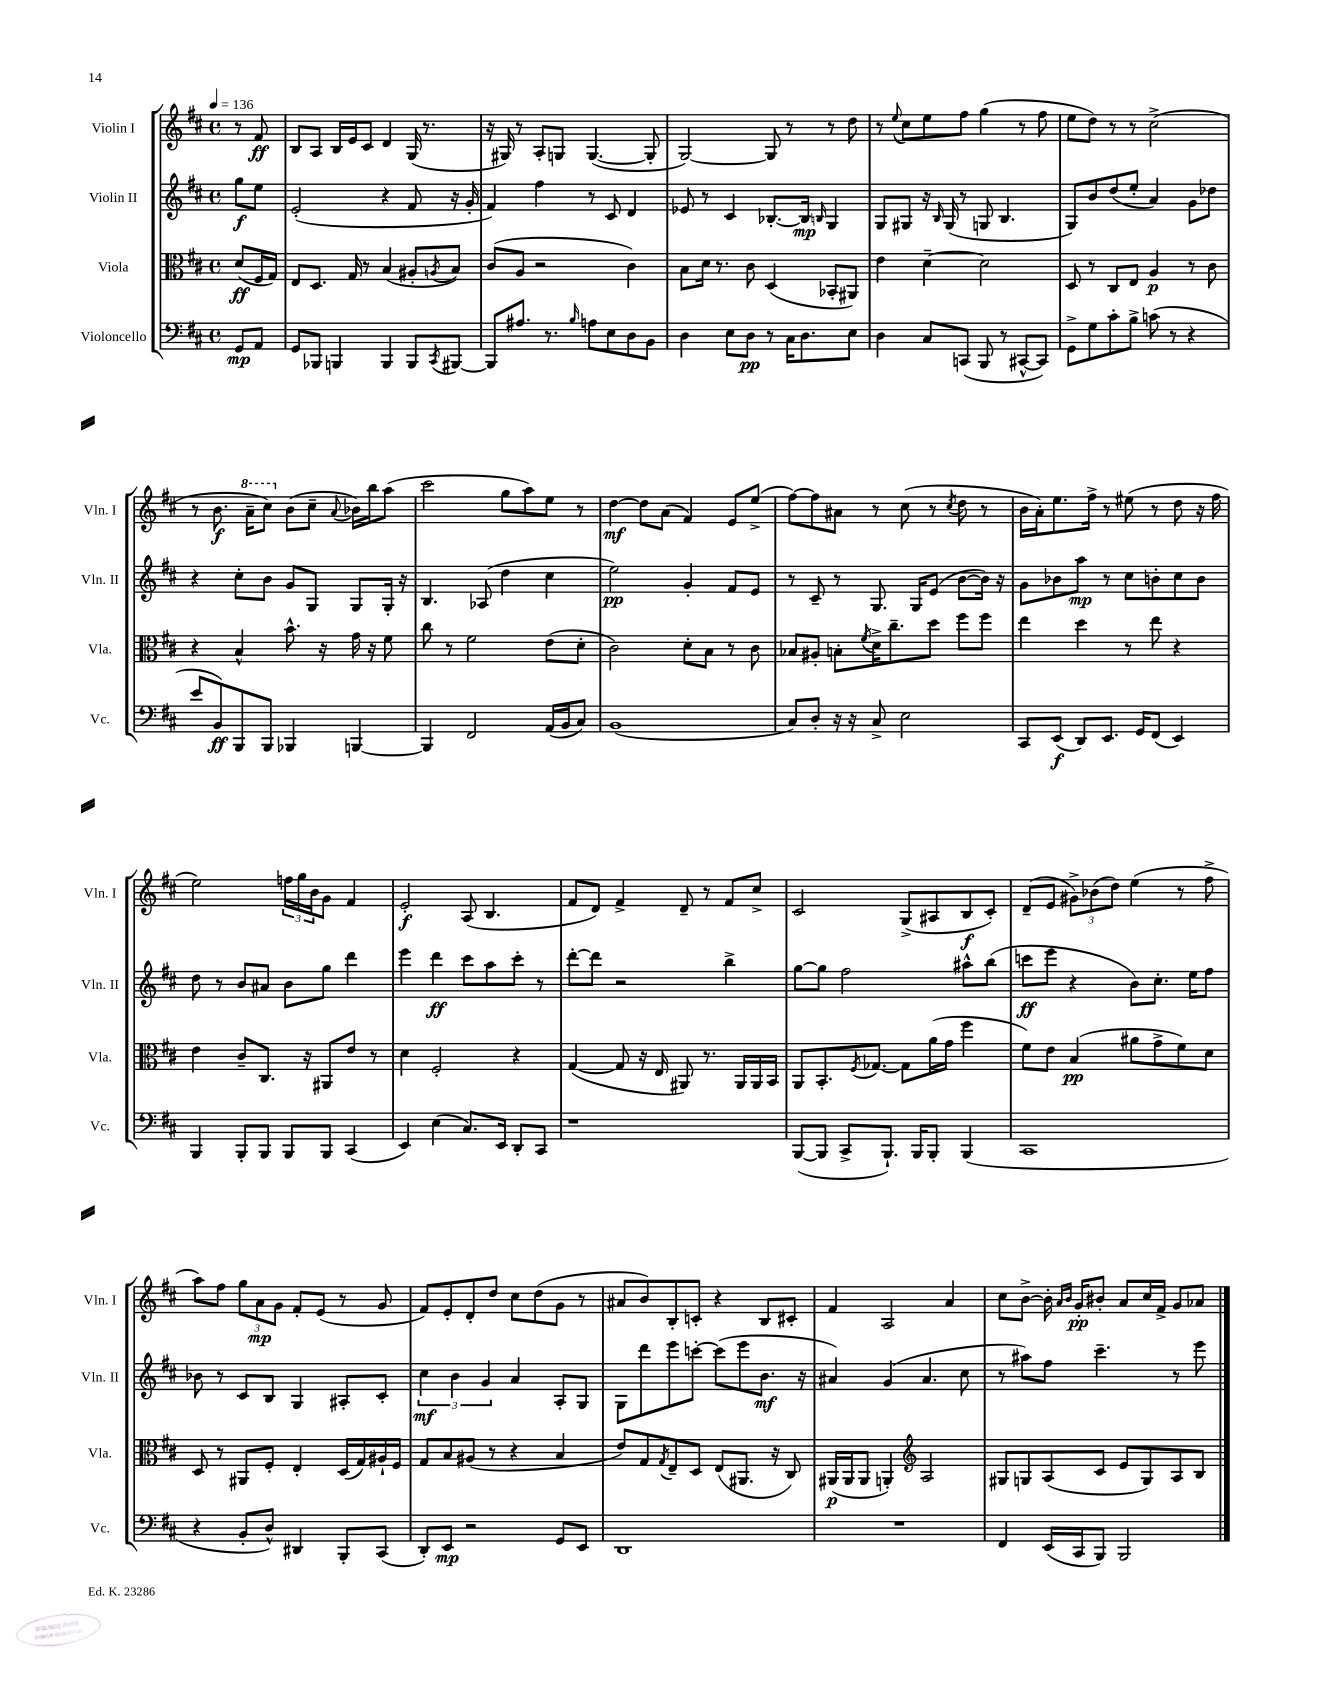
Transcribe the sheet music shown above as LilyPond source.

<<
\new StaffGroup <<
\new Staff = "s0" \with { instrumentName = "Violin I" shortInstrumentName = "Vln. I" } {
    \clef treble \key d \major \defaultTimeSignature \time 4/4 \partial 4 \tempo 4 = 136
    r8 fis'8\ff |
    b8 a8 b16 e'16 cis'8 d'4 g16( r8. |
    r16 gis16) r8 a8-. g8 g4.~( g8-. |
    g2~) g8 r8 r8 d''8 |
    r8 \appoggiatura { e''8 } cis''8 e''8 fis''8 g''4( r8 fis''8 |
    e''8 d''8) r8 r8 cis''2->( |
    r8 b'8.\f \ottava #1 a''16-- cis'''8) \ottava #0 b'8( cis''8-- \appoggiatura { a'8 } bes'16) b''16 a''8( |
    cis'''2 g''8 a''8) e''8 r8 |
    d''4~\mf d''8 a'8( fis'4) e'8 e''8->( |
    fis''8~) fis''8 ais'8 r8 cis''8( r8 \acciaccatura { cis''8 } d''8 r8 |
    b'16 a'16-.) e''8. fis''16-> r8 eis''8( r8 d''8 r16 fis''16 |
    e''2) \tuplet 3/2 { f''16 g''16 b'16 } g'8 fis'4 |
    e'2-.\f a8( b4. |
    fis'8 d'8) fis'4-> d'8-- r8 fis'8 cis''8-> |
    cis'2 g8->( ais8 b8\f cis'8-.) |
    d'8--( e'8 \tuplet 3/2 { gis'8->) bes'8( d''8) } e''4( r8 fis''8-> |
    a''8) fis''8 \tuplet 3/2 { g''8 a'8\mp g'8 } fis'8-. e'8( r8 g'8 |
    fis'8) e'8-. d'8-. d''8 cis''8 d''8( g'8 r8 |
    ais'8 b'8) b8-. c'8-. r4 b8 cis'8-. |
    fis'4 a2 a'4 |
    cis''8 b'8~-> b'16-. \grace { a'16 b'16 } g'16-.\pp bis'8-. a'8 cis''16 fis'16-> g'8 aes'8 \bar "|." |
}
\new Staff = "s1" \with { instrumentName = "Violin II" shortInstrumentName = "Vln. II" } {
    \clef treble \key d \major \defaultTimeSignature \time 4/4 \partial 4
    g''8\f e''8 |
    e'2-.( r4 fis'8 r16 g'16-. |
    fis'4) fis''4 r8 cis'8 d'4 |
    ees'8 r8 cis'4 bes8.~-. bes16\mp \grace { b16 } g4 |
    g8 gis8 r16 \grace { b16 } gis16( r8 g8 b4. |
    g8) b'8 d''8( e''8-. a'4) g'8 des''8 |
    r4 cis''8-. b'8 g'8 g8 g8 g16-. r16 |
    b4. aes8( d''4 cis''4 |
    e''2\pp) g'4-. fis'8 e'8 |
    r8 cis'8-- r8 g8. g16 e'8( b'8~ b'16) r16 |
    g'8 bes'8 a''8\mp r8 cis''8 b'8-. cis''8 b'8 |
    d''8 r8 b'8 ais'8 b'8 g''8 d'''4 |
    e'''4 d'''4\ff cis'''8 a''8 cis'''8-. r8 |
    d'''8~-. d'''8 r2 b''4-> |
    g''8~ g''8 fis''2 ais''8-^ b''8( |
    c'''8\ff e'''8 r4 b'8) cis''8.-. e''16 fis''8 |
    bes'8 r8 cis'8 b8 g4 ais8-. cis'8-. |
    \tuplet 3/2 { cis''4\mf b'4 g'4 } a'4 a8-. g8 |
    g8 d'''8 e'''8 c'''8~-. c'''8( e'''8 b'8.\mf r16 |
    ais'4) g'4( ais'4. cis''8 |
    r8 ais''8) fis''8 cis'''4.-- r8 e'''8 \bar "|." |
}
\new Staff = "s2" \with { instrumentName = "Viola" shortInstrumentName = "Vla." } {
    \clef alto \key d \major \defaultTimeSignature \time 4/4 \partial 4
    d'8\ff( fis16 g16) |
    e8 d8. g16 r8 b4( ais8-. \acciaccatura { a8 } b8) |
    cis'8( a8 r2 cis'4) |
    b8 d'16 r8. cis'8 d4( bes,8-. ais,8) |
    e'4 d'4~-- d'2 |
    d8 r8 cis8 e8 a4\p r8 cis'8 |
    r4 b4-^ b'8.-^ r16 g'16 r16 fis'8 |
    cis''8 r8 fis'2 e'8( d'8-. |
    cis'2) d'8-. b8 r8 cis'8 |
    bes8 ais8-. b8-. \acciaccatura { fis'8 } d'16-> cis''8.-- d''8 fis''8 fis''8 |
    e''4 d''4 r8 e''8 r4 |
    e'4 cis'8-- cis8. r16 ais,8 e'8 r8 |
    d'4 fis2-. r4 |
    g4~( g8 r16 e16 ais,8) r8. ais,16 ais,16 b,16 |
    a,8 b,8.-. \acciaccatura { fis8 } ges8.~ ges8 a'16( g'16 fis''4 |
    fis'8) e'8 b4\pp( ais'8 g'8-> fis'8) d'8 |
    d8 r8 ais,8 fis8-. e4-. d16( g16) ais16-! fis16 |
    g8 b8 ais8( r8 r4 b4 |
    e'8) g8 \acciaccatura { g8 } e8-- d8 e8( ais,8. r16 cis8) |
    ais,16\p( ais,16 ais,8 a,4-.) \clef treble a2 |
    gis8 g8 a8( cis'8 e'8 g8) a8 b8 \bar "|." |
}
\new Staff = "s3" \with { instrumentName = "Violoncello" shortInstrumentName = "Vc." } {
    \clef bass \key d \major \defaultTimeSignature \time 4/4 \partial 4
    g,8\mp a,8 |
    g,8 bes,,8 b,,4 b,,4 b,,8 \acciaccatura { cis,8 } bis,,8~ |
    bis,,8 ais8. r8. \grace { b16 } a8 e8 d8 b,8 |
    d4 e8 d8\pp r8 cis16 d8. e8 |
    d4 cis8 c,8( b,,8 r8 cis,8~-^ cis,8) |
    g,8-> g8 cis'8-. b8-> c'8( r8 r4 |
    e'8 b,8\ff) b,,8 b,,8 bes,,4 b,,4~ |
    b,,4 fis,2 a,16( b,16 cis8) |
    b,1( |
    cis8) d8-. r16 r16 cis8-> e2 |
    cis,8 e,8\f( d,8) e,8. g,16 fis,8( e,4) |
    b,,4 b,,8-. b,,8 b,,8 b,,8 cis,4( |
    e,4) e4( cis8.) e,16 d,8-. cis,8 |
    r1 |
    b,,8~( b,,8 cis,8-> b,,8.-!) b,,16 b,,8-. b,,4( |
    cis,1 |
    r4 b,8-. d8-^) dis,4 b,,8-. cis,8( |
    d,8-.) e,8\mp r2 g,8 e,8 |
    d,1 |
    R1 |
    fis,4 e,16( cis,16 b,,8) b,,2 \bar "|." |
}
>>
>>
\layout { \context { \Score \remove "Bar_number_engraver" } }
